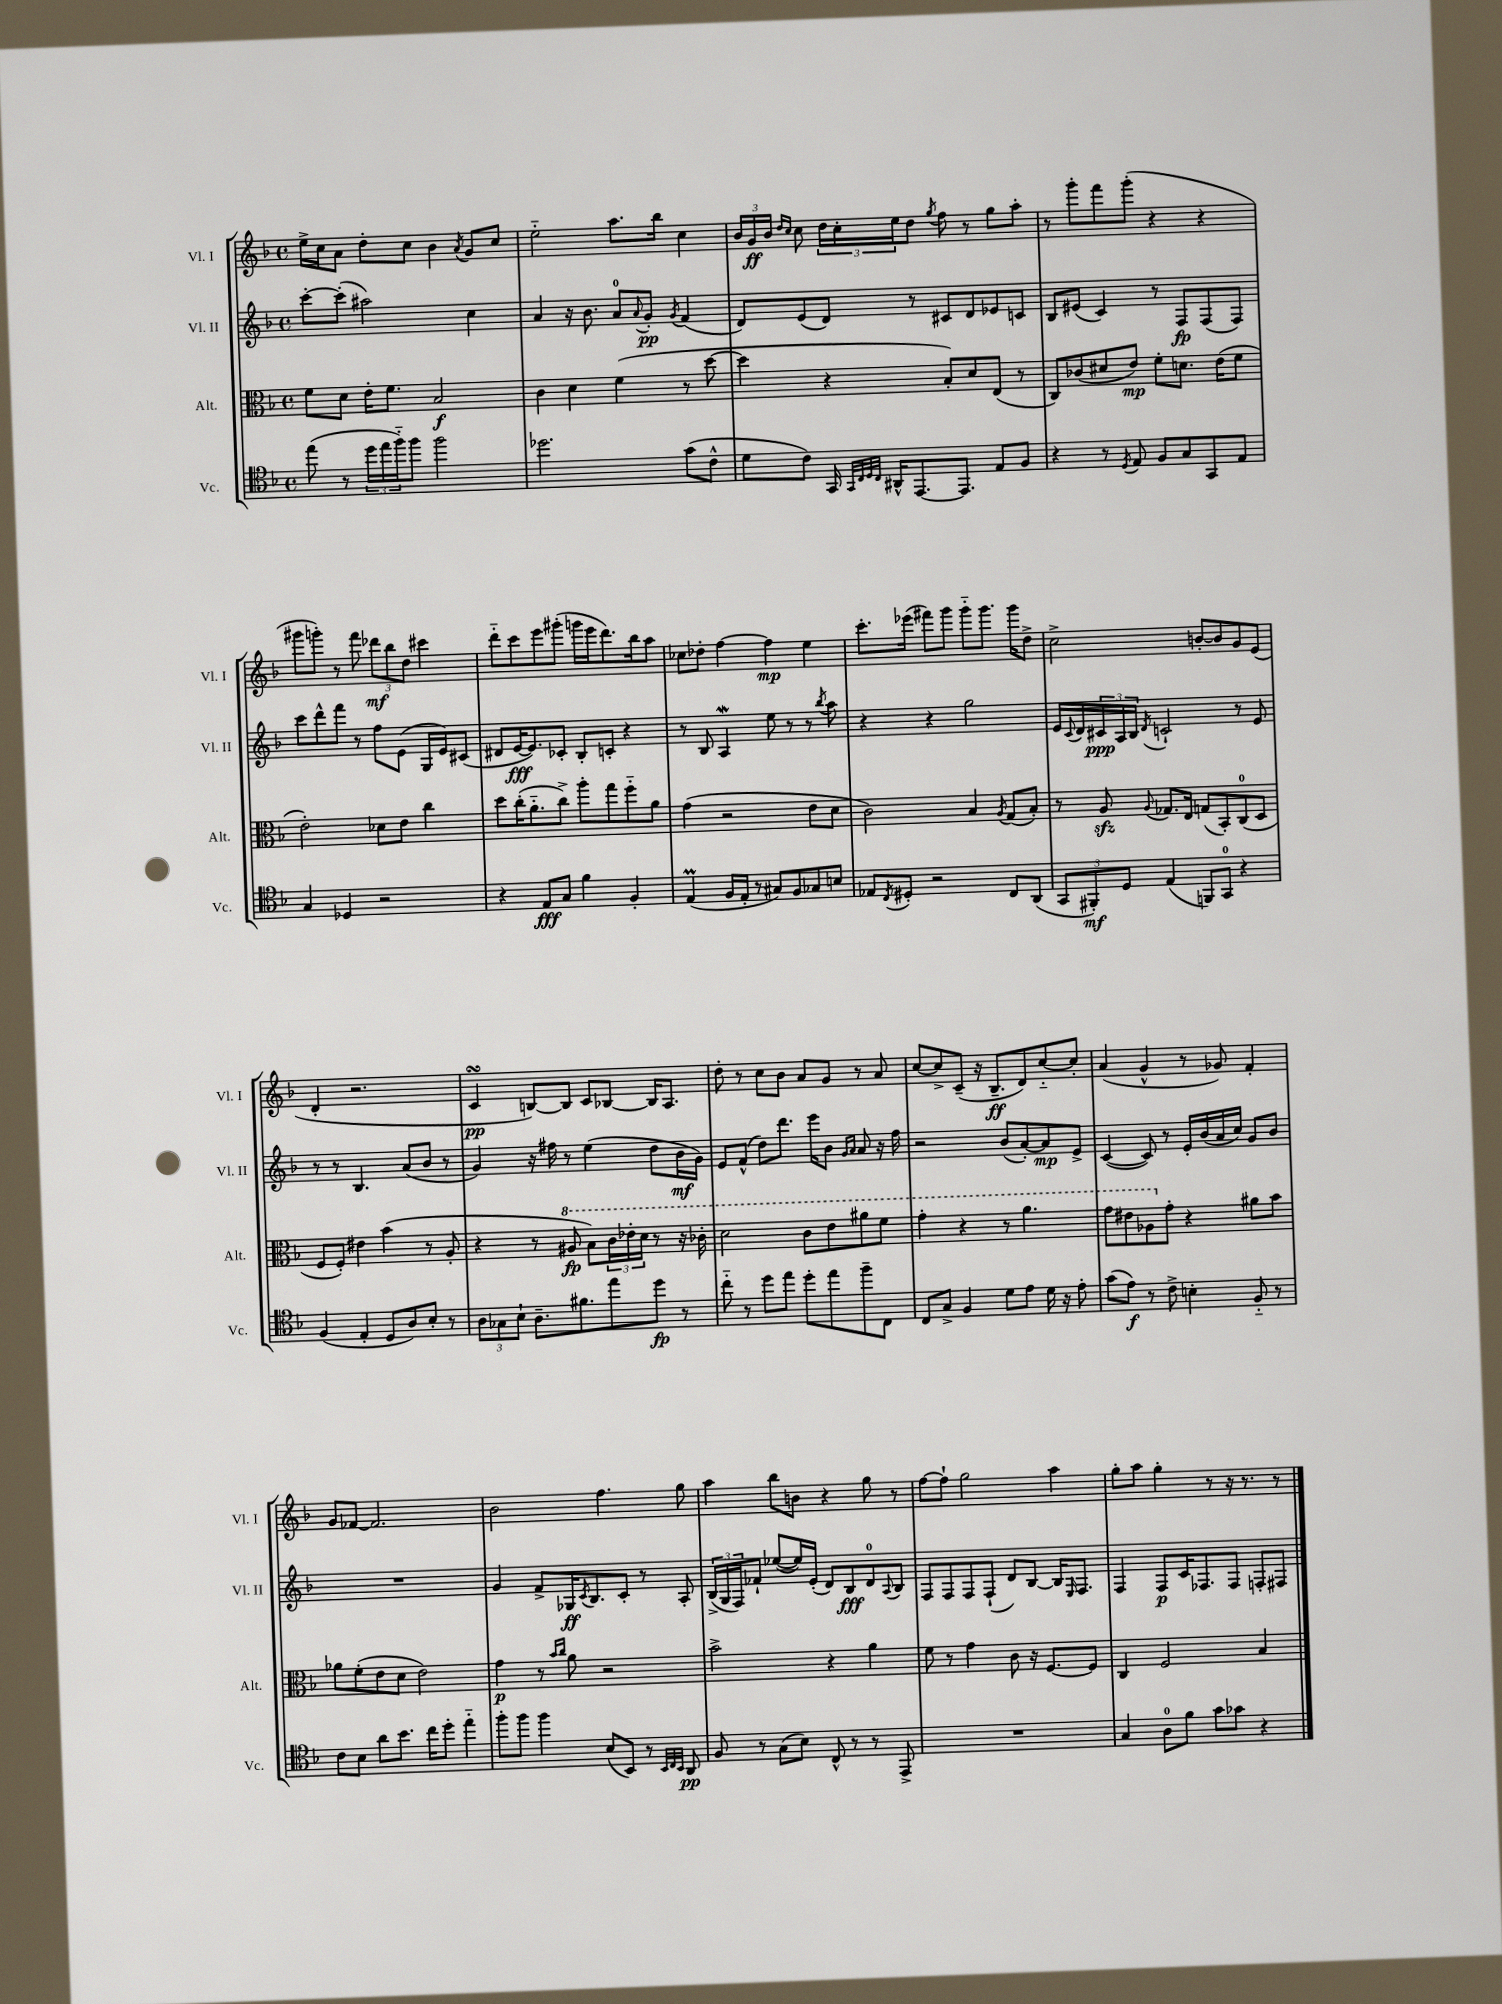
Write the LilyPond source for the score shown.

<<
\new StaffGroup <<
\new Staff = "s0" \with { instrumentName = "Vl. I" shortInstrumentName = "Vl. I" } {
    \clef treble \key f \major \defaultTimeSignature \time 4/4
    e''16-> c''16 a'8 d''8-. c''8 bes'4 \acciaccatura { a'8 } g'8 c''8 |
    e''2-_ a''8. bes''16 c''4 |
    \tuplet 3/2 { bes'16 g'16\ff bes'16 } \grace { d''16 c''16 } c''8 \tuplet 3/2 { d''16 c''16-. e''16 } d''8 \acciaccatura { g''8 } f''8 r8 g''8 a''8-. |
    r8 g'''8-. f'''8 g'''8-.( r4 r4 |
    gis'''8 g'''8-.) r8 f'''8 \tuplet 3/2 { des'''8\mf bes''8 d''8 } cis'''4 |
    d'''8-_ c'''8 e'''8 gis'''8-.( g'''16 e'''16 d'''8.) bes''16 a''8 |
    ces''8 des''8-. f''4~ f''4\mp e''4 |
    c'''8.-. ees'''16( fis'''8) g'''8 g'''8-_ g'''8. g'''16 d''8-> |
    c''2-> b'8~-. b'8 g'8 e'8( |
    d'4-. r2. |
    c'4\turn\pp b8~) b8 c'8 bes8~ bes16 a8. |
    d''8-. r8 c''8 bes'8 a'8 g'8 r8 a'8 |
    c''8~ c''8-> c'8--( r16 bes8.--\ff d'8) c''8~-_ c''8-. |
    a'4( g'4-^ r8 ges'8) f'4-. |
    g'8 fes'8~ fes'2. |
    bes'2 f''4. g''8 |
    a''4 bes''8 b'8 r4 g''8 r8 |
    f''8~ f''8-! g''2 a''4 |
    g''8-. a''8 g''4-. r8 r16 r8. r8 \bar "|." |
}
\new Staff = "s1" \with { instrumentName = "Vl. II" shortInstrumentName = "Vl. II" } {
    \clef treble \key f \major \defaultTimeSignature \time 4/4
    c'''8~-. c'''8-.( ais''2) c''4 |
    a'4 r16 bes'8. a'8-0 \appoggiatura { a'8 } g'8-.\pp \acciaccatura { g'8 } f'4( |
    d'8) e'8( d'8) r8 cis'8 d'8 ees'8 c'8 |
    bes8 eis'8( c'4) r8 f8\fp f8( f8) |
    c'''8 d'''8-^ f'''8 r8 f''8 e'8( g16 e'16) cis'8( |
    dis'8 e'16~\fff e'8.) ces'8-. bes8-. c'8-. r4 |
    r8 bes8 a4\mordent e''8 r8 r8 \acciaccatura { bes''8 } a''8 |
    r4 r4 g''2 |
    e'16 \appoggiatura { c'8 } d'16 \tuplet 3/2 { cis'16\ppp a16 bes16 } \acciaccatura { d'8 } c'2-! r8 e'8 |
    r8 r8 bes4. a'8( bes'8 r8 |
    g'4) r16 fis''16 r8 e''4( d''8 bes'16\mf g'16) |
    e'8 f'8-^( d''8) d'''8. e'''16 bes'8 \grace { g'16 a'16 } a'8 r16 f''16 |
    r2 bes'8( a'8~-.) a'8\mp e'8-> |
    c'4~( c'8) r8 e'16-. bes'16( a'16 c''16) g'8 bes'8 |
    R1 |
    g'4 f'8-> ges16\ff \acciaccatura { c'8 } bes8. c'8-. r8 a8-. |
    \tuplet 3/2 { bes16->( g16 f16) } fes'8-! ees''8~( ees''16) e'16-.( d'8) bes8\fff d'8-0 \appoggiatura { a8 } bes8 |
    f8 f8 f8 f8-!( d'8) bes8~ bes16 \grace { e16 } f8. |
    f4 f8\p c'16 fes8. fes8 f8-. fis8 \bar "|." |
}
\new Staff = "s2" \with { instrumentName = "Alt." shortInstrumentName = "Alt." } {
    \clef alto \key f \major \defaultTimeSignature \time 4/4
    f'8 d'8 e'16-. f'8. bes2\f |
    c'4 d'4 f'4( r8 d''8~ |
    d''4 r4 bes8-.) d'8 e8( r8 |
    c8) ces'8( dis'8 e'8\mp) f'8-. d'8. e'16( f'8 |
    e'2-.) des'8 e'8 c''4 |
    d''8 c''16-.( a'8.-_ c''8->) a''8-. g''8 f''8-_ a'8 |
    g'4( r2 e'8 d'8 |
    c'2) bes4 \acciaccatura { a8 } g8( bes8-.) |
    r8 a8\sfz \appoggiatura { a8 } ges8. e16 g8( bes,8-.) c8-0( d8 |
    f8 f8-.) eis'4 bes'4( r8 a8-. |
    r4 r8 \ottava #1 ais'8\fp bes'8) \tuplet 3/2 { c''16 ees''16-. d''16 } r8 r16 ces''16-. |
    d''2 c''8 e''8 ais''8 f''8 |
    g''4-. r4 r8 a''4. |
    g''8 eis''8 aes'8 \ottava #0 g'8-. r4 ais'8 bes'8 |
    aes'8 f'8-.( e'8 d'8 e'2) |
    g'4\p r8 \grace { bes'16 c''16 } a'8 r2 |
    bes'2-> r4 a'4 |
    f'8 r8 g'4 c'8 r16 f8.~ f8 |
    c4 f2 bes4 \bar "|." |
}
\new Staff = "s3" \with { instrumentName = "Vc." shortInstrumentName = "Vc." } {
    \clef tenor \key f \major \defaultTimeSignature \time 4/4
    e''8( r8 \tuplet 3/2 { d''16 e''16 f''16-_) } f''8 f''2 |
    des''2. g'8( c'8-^ |
    d'8 c'8) g,16 \grace { g,32 c32 d32 c32 } ais,16-^ e,8.~ e,8. e8 f8 |
    r4 r8 \acciaccatura { d8 } e8 f8 g8 g,8 e8 |
    g4 des4 r2 |
    r4 e8\fff g8 f'4 f4-. |
    e4\prall( f16 e16-. r8 gis8) f8 ges8 b8 |
    ees8 \acciaccatura { c8 } dis8-. r2 c8 a,8( |
    \tuplet 3/2 { g,8 fis,8-.\mf) d8 } e4( f,8) g,8-0 r4 |
    f4( e4-. d8 a8) bes8-. r8 |
    \tuplet 3/2 { a8 ges8 bes8-! } a8.-- fis'8. e''8 d''8\fp r8 |
    c''8-_ r8 d''8 e''8 d''8-. e''8 f''8-- c8 |
    c8 g8-> f4 d'8 e'8 d'16 r16 e'8-. |
    g'8( e'8\f) r8 c'8-> b4-. f8-_ r8 |
    c'8 bes8 a'8 bes'8. c''16 d''8-. e''4-_ |
    f''8-. f''8 f''4 bes8( bes,8) r8 \grace { bes,32 c32 bes,32 } a,8\pp |
    f8 r8 g8( bes8) c8-^ r8 r8 e,8-> |
    R1 |
    g4 a8-0 f'8 g'8 ges'8 r4 \bar "|." |
}
>>
>>
\layout { \context { \Score \remove "Bar_number_engraver" } }
